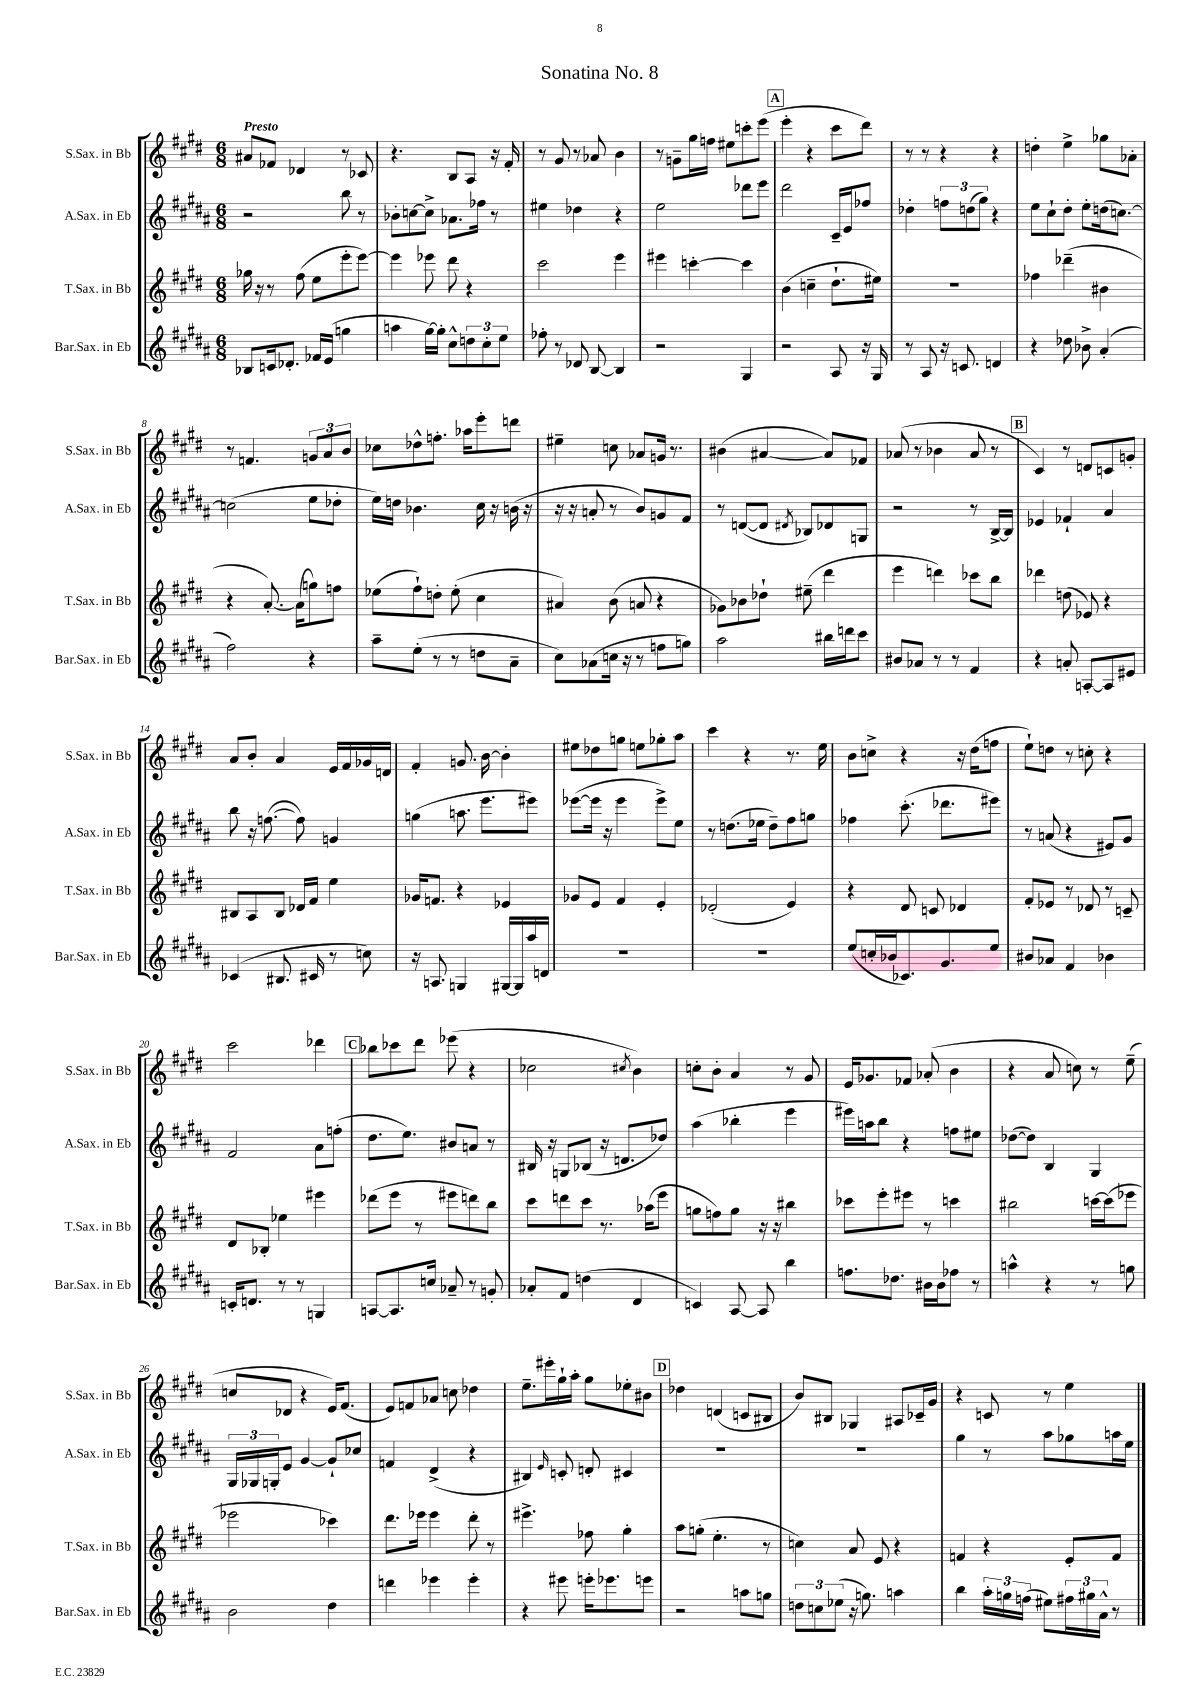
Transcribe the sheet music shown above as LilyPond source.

\header { title = "Sonatina No. 8" }
<<
\new StaffGroup <<
\new Staff = "s0" \with { instrumentName = "S.Sax. in Bb" shortInstrumentName = "S.Sax. in Bb" } {
    \clef treble \key e \major \numericTimeSignature \time 6/8 \tempo "Presto"
    ais'8 fes'8 des'4 r8 ces'8 |
    r4. b8 a8 r16 fis'16-. |
    r8 gis'8 r8 aes'8 b'4 |
    r8 g'8-- gis''16 f''16 eis''8 c'''8-. e'''8( |
    \mark \markup { \box "A" } e'''4-. r4 cis'''8 dis'''8) |
    r8 r8 r4 r4 |
    d''4-. e''4-> ges''8 aes'8-. |
    r8 f'4. \tuplet 3/2 { g'8 a'8 b'8 } |
    ces''8 des''8-^ f''8.-. aes''16 e'''8-. d'''8 |
    eis''4-- c''8 aes'8 g'16 r8. |
    bis'4( ais'4~ ais'8) fes'8 |
    aes'8( r8 bes'4 aes'8 r8 |
    \mark \markup { \box "B" } cis'4) r8 d'8 c'8 g'8-. |
    a'8 b'8-. a'4 e'16 fis'16 ges'16 d'16 |
    fis'4-. g'8. b'16~ b'4-. |
    eis''8 des''8 g''8 e''8 ges''8-. a''8 |
    cis'''4 r4 r8. e''16 |
    b'8 c''8-> r4 r16 dis''16( f''8 |
    e''8-!) d''8 r8 c''8-. r4 |
    cis'''2 des'''4 |
    \mark \markup { \box "C" } bes''8 ces'''8 dis'''8 ees'''8( r4 |
    ces''2 \acciaccatura { cis''8 } b'4) |
    c''8-. b'8-. a'4 r8 gis'8 |
    e'16 ges'8. fes'8 aes'8-.( b'4 |
    r4 a'8 c''8) r8 e''8--( |
    c''8 des'8 r4 e'16) fis'8.( |
    e'8) f'8 aes'8 c''8 des''4 |
    e''8.-- eis'''16-. gis''16-! a''16-. gis''8 ees''8-. bis'8 |
    \mark \markup { \box "D" } des''4 d'4( c'8 bis8 |
    b'8) bis8 ges4 ais8 ces'16-- gis'16 |
    r4 c'8 r8 e''4 \bar "|." |
}
\new Staff = "s1" \with { instrumentName = "A.Sax. in Eb" shortInstrumentName = "A.Sax. in Eb" } {
    \clef treble \key b \major \numericTimeSignature \time 6/8
    r2 b''8 r8 |
    bes'8-. c''8~ c''8-> aes'8. fes''16 r8 |
    eis''4 des''4 r4 |
    e''2 des'''8 e'''8 |
    \mark \markup { \box "A" } dis'''2 cis'16-- e'16 fes''8 |
    des''4-. \tuplet 3/2 { f''8 d''8( gis''8) } r4 |
    e''8 cis''8-! dis''8-. e''8-. d''16( c''8.~) |
    c''2( e''8 des''8-. |
    e''16) d''16 bes'4. cis''16 r16 b'16( r16 |
    r16 r16 a'8-. r8 b'8) g'8 fis'8 |
    r8 d'8~( d'8 \acciaccatura { dis'8 } bes8) des'8 g8 |
    r2 r8 b16~-> b16 |
    \mark \markup { \box "B" } ees'4 fes'4-! ais'4 |
    b''8 r16 f''8.~( f''8) g'4 |
    g''4( a''8. e'''8. eis'''8) |
    ees'''8~( ees'''16 r16 ees'''4 ees'''8->) e''8 |
    r8 d''8.( ees''16 d''8--) fis''8 g''8 |
    fes''4 cis'''8.-.( des'''8. eis'''8) |
    r8 a'8( r4 eis'8) gis'8 |
    fis'2 ais'8 f''8-.( |
    \mark \markup { \box "C" } dis''8. e''8.) bis'8 a'8 r8 |
    bis16 r16 g8 bes8( r16 d'8. des''8) |
    ais''4( bes''4-. e'''4 |
    eis'''16) a''16 b''8 r4 f''8 eis''8 |
    des''8~( des''8) b4 gis4 |
    \tuplet 3/2 { gis16 ges16 g16-. } e'8 gis'4~ gis'8-! ces''8 |
    f'4 dis'4->( r4 |
    bis4) \grace { e'16 } c'8-. d'8-. cis'4 |
    \mark \markup { \box "D" } R2. |
    R2. |
    gis''4 r8 ais''8 ges''8 a''16 e''16 \bar "|." |
}
\new Staff = "s2" \with { instrumentName = "T.Sax. in Bb" shortInstrumentName = "T.Sax. in Bb" } {
    \clef treble \key e \major \numericTimeSignature \time 6/8
    ges''16 r16 r8 fis''8( e''8 e'''8-. e'''8~) |
    e'''4 ees'''8 dis'''8 r4 |
    cis'''2 e'''4 |
    eis'''4 c'''4~-. c'''4 |
    \mark \markup { \box "A" } b'4( c''4-- dis''8.-! eis''16) |
    R2. |
    fes''4 des'''4--( bis'4 |
    r4 a'8.~-.) a'16( g''8) f''8 |
    ees''8( fis''8-!) d''8-. ees''8-.( cis''4 |
    ais'4) b'8( a'8 r4 |
    ges'8) bes'8 des''8-! eis''8--( dis'''4 |
    e'''4 d'''4) ces'''8 b''8 |
    \mark \markup { \box "B" } des'''4 d''8( ees'8) r4 |
    bis8 a8 bis8 des'16 fis'16 e''4 |
    ges'16 f'8. r4 ees'4 |
    ges'8 e'8 fis'4 e'4-. |
    des'2-.( e'4) |
    r4 dis'8 c'8 des'4 |
    fis'8-. ees'8 r8 des'8 r8 c'8-- |
    dis'8 bes8-. ees''4 eis'''4 |
    \mark \markup { \box "C" } des'''8( e'''8 r8 eis'''8 d'''8) b''8 |
    cis'''8 d'''8 cis'''8 r8. aes''16( e'''8 |
    g''8 f''8) g''8 r16 r16 bis''4 |
    ces'''8 e'''8-. eis'''8 r8 c'''4 |
    bis''2 c'''16~ c'''16( ees'''8 |
    ees'''2 ces'''4) |
    dis'''8. ees'''16 ees'''4 dis'''8-. r8 |
    eis'''4.-> fes''8 gis''4-. |
    \mark \markup { \box "D" } a''8 g''8-.( e''4.-. r8 |
    c''4) a'8 e'8 r4 |
    f'4 r4 e'8-. f'8 \bar "|." |
}
\new Staff = "s3" \with { instrumentName = "Bar.Sax. in Eb" shortInstrumentName = "Bar.Sax. in Eb" } {
    \clef treble \key b \major \numericTimeSignature \time 6/8
    bes8 c'16 des'8.-. fes'16 e'16( g''4 |
    a''4 gis''16~) gis''16-. cis''8-^ \tuplet 3/2 { d''8 cis''8-. e''8 } |
    fes''8-. r8 des'8 b8~ b4 |
    r2 gis4 |
    \mark \markup { \box "A" } r2 ais8 r16 gis16 |
    r8 ais8 r16 c'8. d'4 |
    r4 des''8 bes'8-> ais'4-.( |
    fis''2) r4 |
    ais''8-- e''8-.( r8 r8 d''8 ais'8-- |
    cis''8) aes'8( c''16 r16 r8 f''8 g''8) |
    ais''2 bis''16 d'''16 cis'''8 |
    bis'8 aes'8 r8 r8 fis'4 |
    \mark \markup { \box "B" } r4 a'8-. a8~-. a8 eis'8 |
    ces'4( bis8. cis'16 r8 c''8) |
    r16 a8. g4 gis16~ gis16 ais''16 d'16 |
    R2. |
    R2. |
    e''8( c''16-. bes'16 ces'8.) gis'8. e''8 |
    bis'8 aes'8 fis'4 bes'4 |
    c'16-. d'8. r8 r8 g4 |
    \mark \markup { \box "C" } a8~ a8. c''16 aes'8-- r8 g'8-. |
    aes'8-. fis'8 d''4( dis'4 |
    c'4) ais8~ ais8 b''4 |
    f''8. des''8. bis'16 bis'16 fes''8 r8 |
    a''4-^ r4 r8 g''8 |
    b'2 dis''4 |
    d'''4 ees'''4 ees'''4-. |
    r4 eis'''8 e'''16-. ees'''8. e'''8 |
    \mark \markup { \box "D" } r2 a''8 g''8 |
    \tuplet 3/2 { d''8 c''8 ees''8( } r16 g''8.) a''4 |
    b''4 \tuplet 3/2 { ais''16-. g''16 f''16( } eis''8) \tuplet 3/2 { fis''16 gis''16 ais'16-^ } r8 \bar "|." |
}
>>
>>
